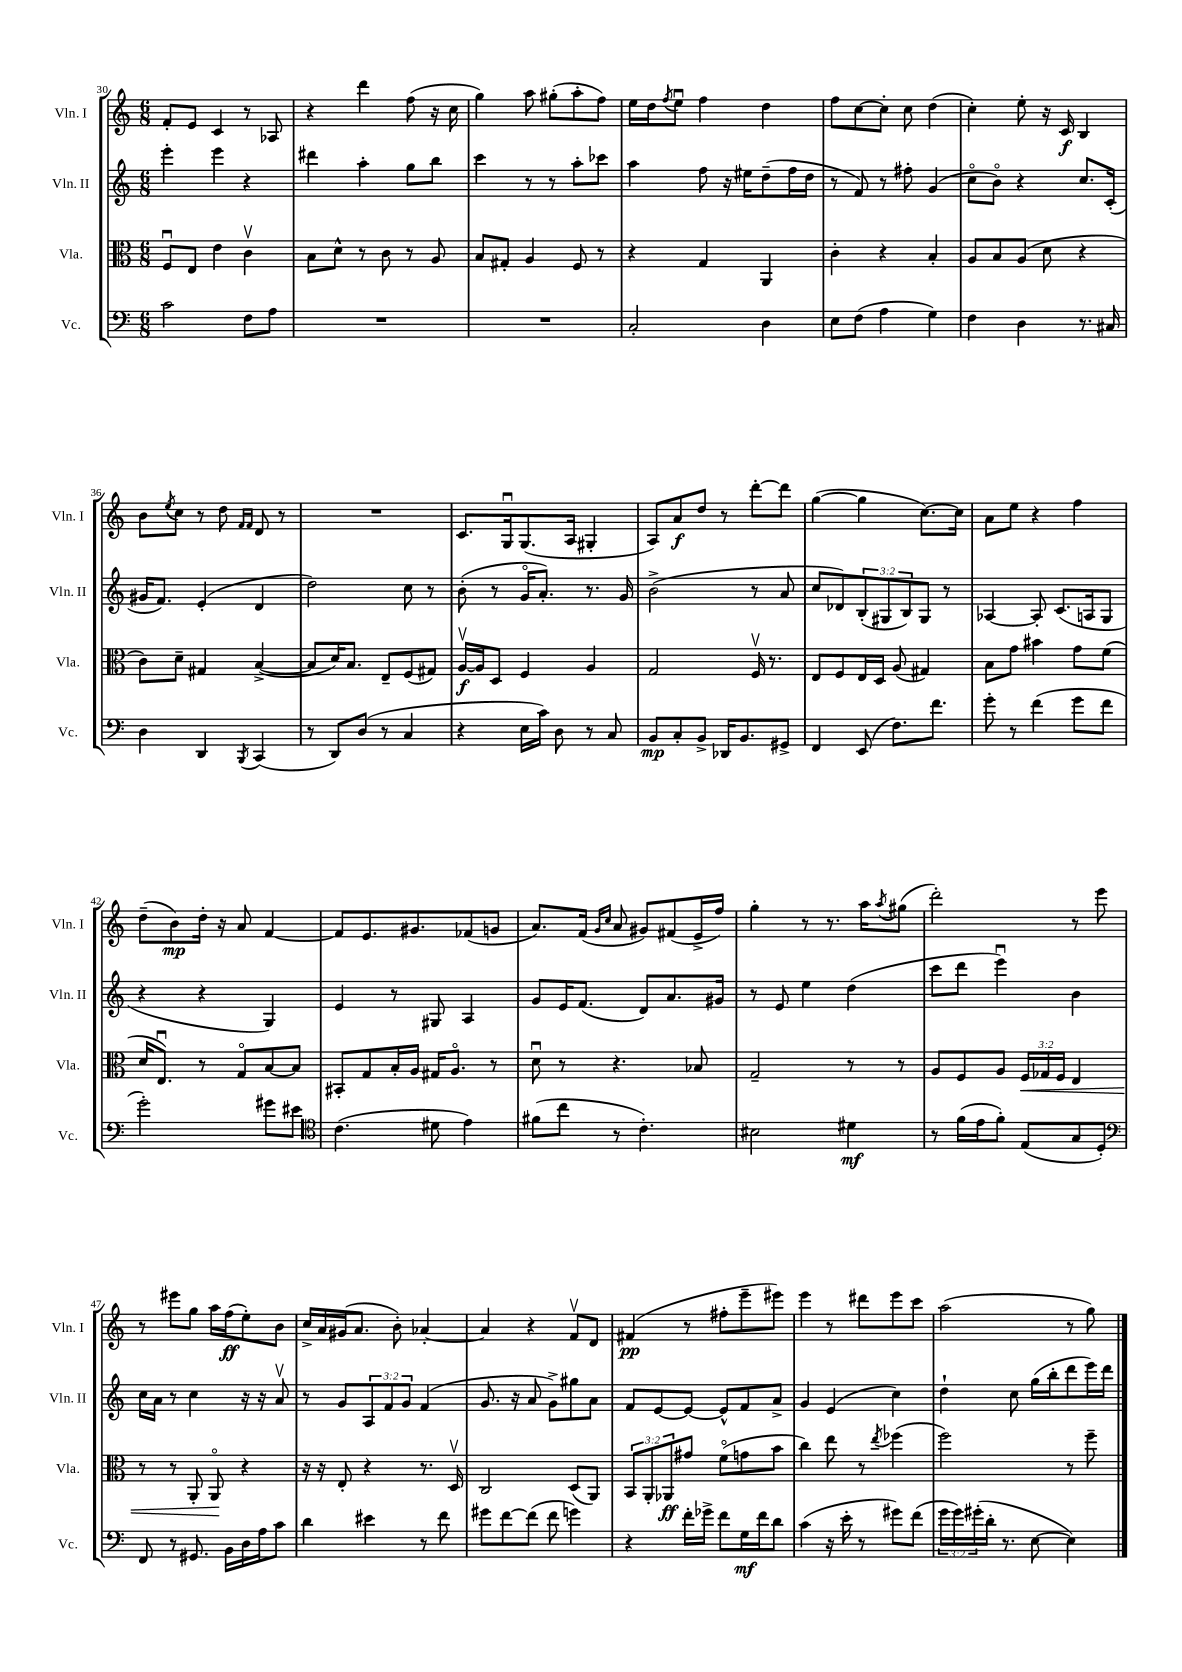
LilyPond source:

<<
\new StaffGroup <<
\new Staff = "s0" \with { instrumentName = "Vln. I" shortInstrumentName = "Vln. I" } {
    \clef treble \key c \major \numericTimeSignature \time 6/8
    f'8-. e'8 c'4 r8 aes8 |
    r4 d'''4 f''8( r16 c''16 |
    g''4) a''8 gis''8-.( a''8-. f''8) |
    e''16 d''16 \acciaccatura { f''8 } e''8\downbow f''4 d''4 |
    f''8 c''8~ c''8-. c''8 d''4( |
    c''4-.) e''8-. r16 c'16\f b4 |
    b'8 \acciaccatura { e''8 } c''8 r8 d''8 \grace { f'16 f'16 } d'8 r8 |
    R2. |
    c'8. g16\downbow g8.( a16 gis4-. |
    a8) a'8\f d''8 r8 d'''8~-. d'''8 |
    g''4~( g''4 c''8.~) c''16 |
    a'8 e''8 r4 f''4 |
    d''8--( b'8\mp) d''16-. r16 a'8 f'4~ |
    f'8 e'8. gis'8. fes'8( g'8 |
    a'8.) f'16( \grace { g'16 c''16 } a'8 gis'8) fis'8( e'16-> f''16) |
    g''4-. r8 r8. a''16 \acciaccatura { a''8 } gis''8( |
    d'''2-.) r8 e'''8 |
    r8 eis'''8 g''8 a''16 f''16\ff( e''8-.) b'8 |
    c''16-> a'16 gis'16( a'8. b'8-.) aes'4~-. |
    aes'4 r4 f'8\upbow d'8 |
    fis'4\pp( r8 fis''8-. e'''8-- eis'''8) |
    e'''4 r8 dis'''8 e'''8 c'''8 |
    a''2( r8 g''8) \bar "|." |
}
\new Staff = "s1" \with { instrumentName = "Vln. II" shortInstrumentName = "Vln. II" } {
    \clef treble \key c \major \numericTimeSignature \time 6/8 \override Staff.TupletNumber.text = #tuplet-number::calc-fraction-text
    e'''4-. e'''4 r4 |
    dis'''4 a''4-. g''8 b''8 |
    c'''4 r8 r8 a''8-. ces'''8 |
    a''4 f''8 r16 eis''16 d''8--( f''16 d''16 |
    r8 f'8) r8 fis''8-. g'4( |
    c''8\flageolet b'8\flageolet) r4 c''8. c'16-.( |
    gis'16 f'8.) e'4-.( d'4 |
    d''2) c''8 r8 |
    b'8-.( r8 g'16\flageolet a'8.-.) r8. g'16 |
    b'2->( r8 a'8 |
    c''8 des'8) \tuplet 3/2 { b8-.( gis8 b8) } gis8 r8 |
    aes4~ aes8-. c'8.( a16 g8 |
    r4 r4 g4) |
    e'4 r8 gis8 a4 |
    g'8 e'16 f'8.( d'8) a'8. gis'16 |
    r8 e'8 e''4 d''4( |
    c'''8 d'''8 e'''4\downbow) b'4 |
    c''16 a'16 r8 c''4 r16 r16 a'8\upbow |
    r8 g'8 \tuplet 3/2 { a8 f'8 g'8 } f'4( |
    g'8. r16 a'8 g'8->) gis''8 a'8 |
    f'8 e'8~ e'8~ e'8-^ f'8 a'8-> |
    g'4 e'4( c''4) |
    d''4-! c''8 g''16( b''16-. d'''8 e'''16) d'''16 \bar "|." |
}
\new Staff = "s2" \with { instrumentName = "Vla." shortInstrumentName = "Vla." } {
    \clef alto \key c \major \numericTimeSignature \time 6/8 \override Staff.TupletNumber.text = #tuplet-number::calc-fraction-text
    f8\downbow e8 e'4 c'4\upbow |
    b8 d'8-^ r8 c'8 r8 a8 |
    b8 gis8-. a4 f8 r8 |
    r4 g4 a,4 |
    c'4-. r4 b4-. |
    a8 b8 a8( d'8 r4 |
    c'8) d'8-- gis4 b4~->( |
    b8 d'16) b8. e8-- f8( gis8) |
    a16~\upbow\f a16 d8 f4 a4 |
    g2 f16\upbow r8. |
    e8 f8 e16 d16 a8( gis4) |
    b8 g'8 bis'4 g'8 f'8( |
    d'16 e8.\downbow) r8 g8\flageolet b8~ b8 |
    bis,8-. g8 b16-. a16 gis16 a8.\flageolet r8 |
    d'8\downbow r8 r4. bes8 |
    g2-- r8 r8 |
    a8 f8 a8 \tuplet 3/2 { f16\< ges16 f16 } e4 |
    r8 r8 a,8-. a,8\flageolet\! r4 |
    r16 r16 e8-. r4 r8. d16\upbow |
    c2 d8( a,8) |
    \tuplet 3/2 { b,8 a,8-. aes,8\ff } gis'8 f'8\flageolet( g'8 b'8 |
    c''4) e''8 r8 \acciaccatura { e''8 } fes''4( |
    f''2) r8 f''8-- \bar "|." |
}
\new Staff = "s3" \with { instrumentName = "Vc." shortInstrumentName = "Vc." } {
    \clef bass \key c \major \numericTimeSignature \time 6/8 \override Staff.TupletNumber.text = #tuplet-number::calc-fraction-text
    c'2 f8 a8 |
    R2. |
    R2. |
    c2-. d4 |
    e8 f8( a4 g4) |
    f4 d4 r8. cis16 |
    d4 d,4 \acciaccatura { b,,8 } c,4( |
    r8 d,8) d8( r8 c4 |
    r4 e16 c'16) d8 r8 c8 |
    b,8\mp c8-. b,8-> des,16 b,8. gis,8-> |
    f,4 e,8( f8.) f'8. |
    g'8-. r8 f'4( g'8 f'8 |
    g'2-.) gis'8 eis'8 |
    \clef tenor c'4.( dis'8 e'4) |
    fis'8( c''8 r8 c'4.-.) |
    bis2 dis'4\mf |
    r8 f'16( e'16 f'8-.) e8( g8 d8-.) |
    \clef bass f,8 r8 gis,8. b,16 d16 a16 c'8 |
    d'4 eis'4 r8 f'8 |
    gis'8 f'8~ f'8( f'8 g'4) |
    r4 f'16-. ges'16-> f'8 g16\mf f'16 d'8 |
    c'4( r16 e'16-. r8 gis'8) f'8( |
    \tuplet 3/2 { g'16 g'16) gis'16-.( } d'16-. r8. e8~ e4) \bar "|." |
}
>>
>>
\layout { \context { \Score currentBarNumber = #30 } }
